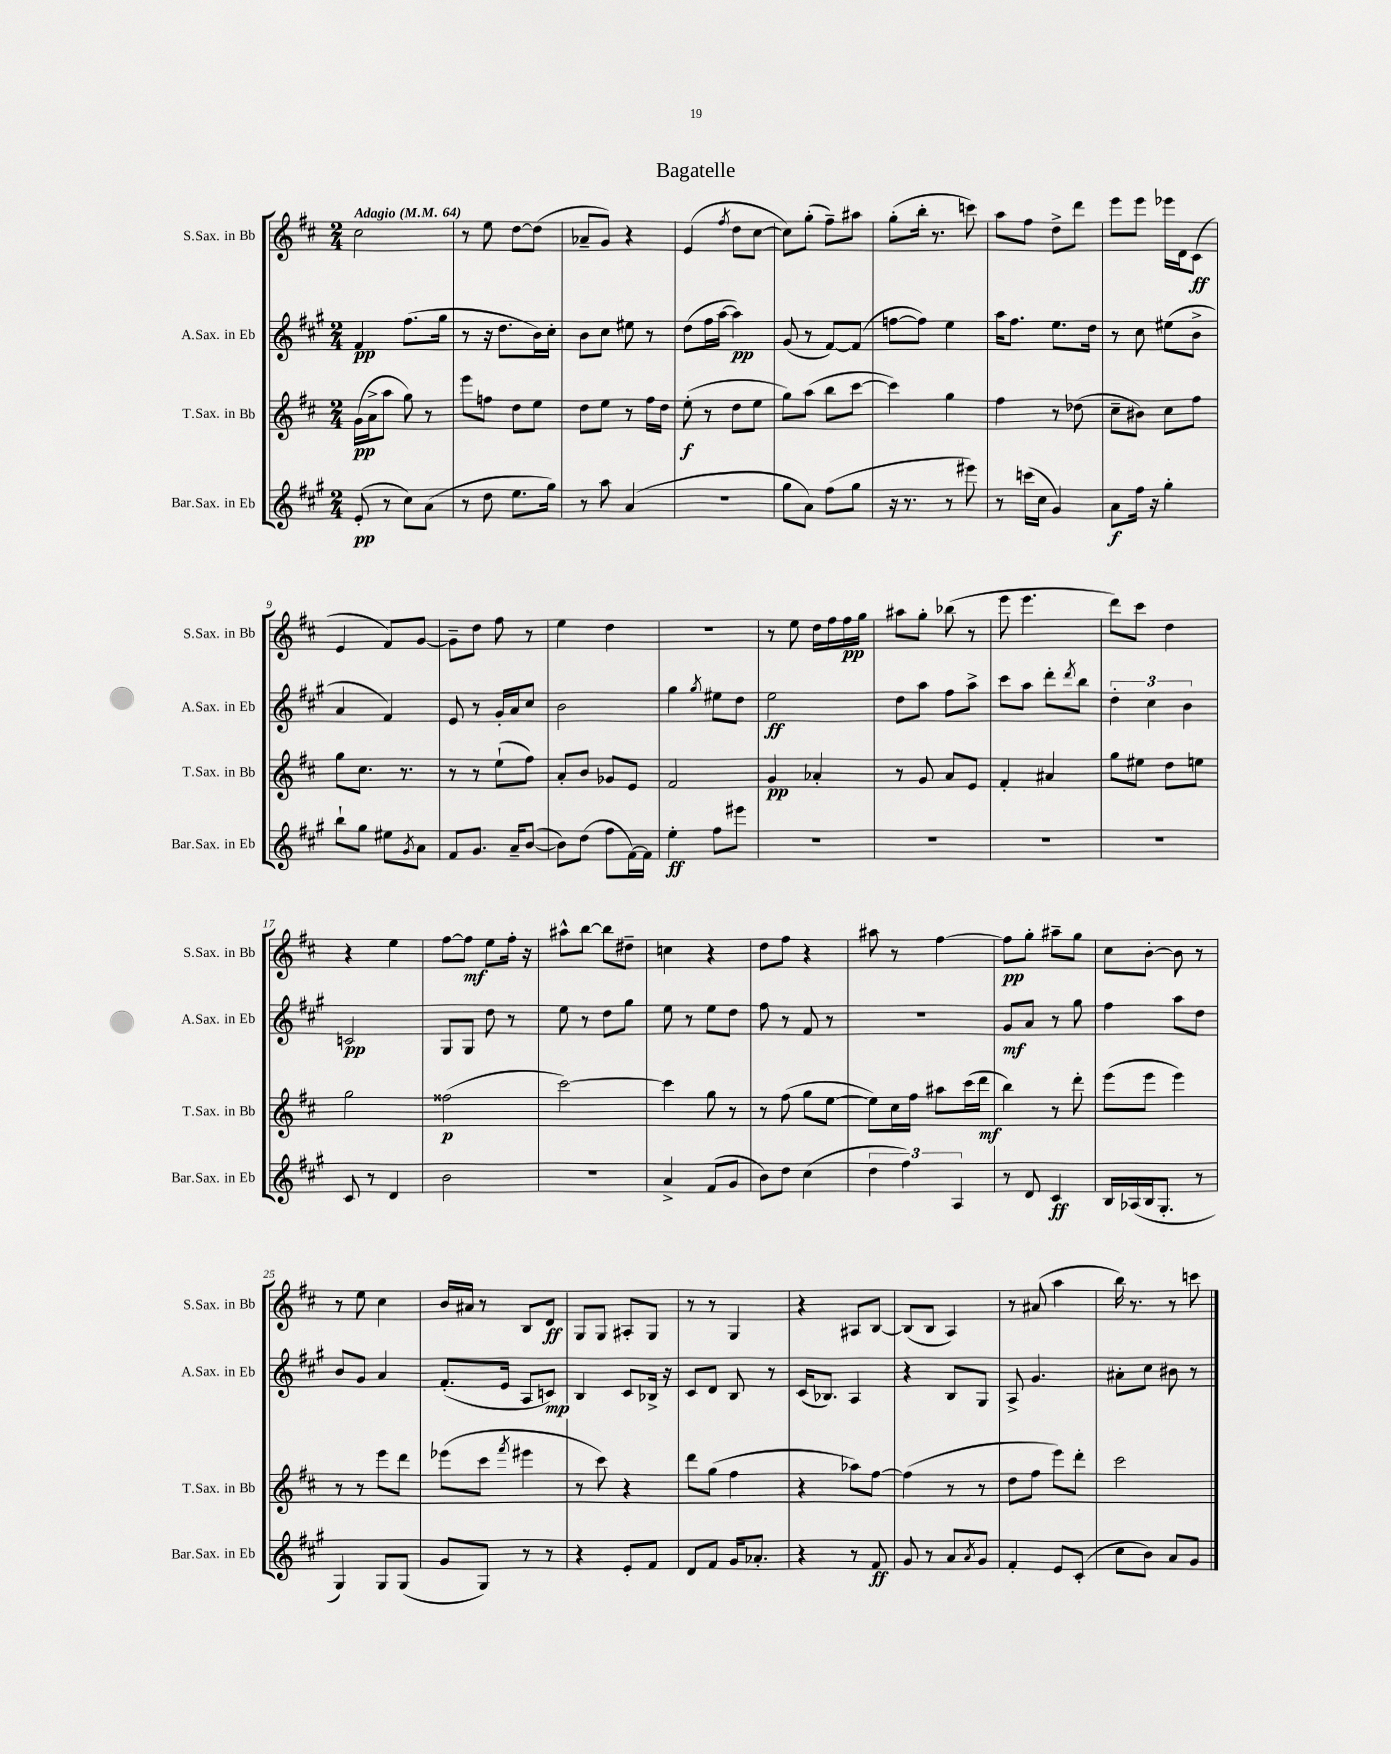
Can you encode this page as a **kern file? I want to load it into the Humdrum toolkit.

**kern	**dynam	**kern	**dynam	**kern	**dynam	**kern	**dynam
*part4	*part4	*part3	*part3	*part2	*part2	*part1	*part1
*staff4	*staff4	*staff3	*staff3	*staff2	*staff2	*staff1	*staff1
*I"Bar.Sax. in Eb	*	*I"T.Sax. in Bb	*	*I"A.Sax. in Eb	*	*I"S.Sax. in Bb	*
*I'Bar.Sax. in Eb	*	*I'T.Sax. in Bb	*	*I'A.Sax. in Eb	*	*I'S.Sax. in Bb	*
*clefG2	*	*clefG2	*	*clefG2	*	*clefG2	*
*k[f#c#g#]	*	*k[f#c#]	*	*k[f#c#g#]	*	*k[f#c#]	*
*M2/4	*	*M2/4	*	*M2/4	*	*M2/4	*
*MM64	*	*MM64	*	*MM64	*	*MM64	*
=1	=1	=1	=1	=1	=1	=1	=1
!	!	!	!	!	!	!LO:TX:a:B:t=Adagio	!
(8e'/	pp	(16g\LL	pp	4f#/	pp	2cc#\	.
.	.	16a^\J	.	.	.	.	.
8r	.	8aa\J	.	.	.	.	.
8cc#\L)	.	8gg\)	.	(8.ff#\L	.	.	.
(8a\J	.	8r	.	.	.	.	.
.	.	.	.	16gg#\Jk	.	.	.
=2	=2	=2	=2	=2	=2	=2	=2
8r	.	8eee\L	.	8r	.	8r	.
8dd\	.	8ffn\J	.	16r	.	8ee\	.
.	.	.	.	8.dd\L	.	.	.
8.ee\L	.	8dd\L	.	.	.	[8dd\L	.
.	.	8ee\J	.	16b\L)	.	(8dd\J]	.
16gg#\Jk)	.	.	.	16cc#'\JJ	.	.	.
=3	=3	=3	=3	=3	=3	=3	=3
8r	.	8dd\L	.	8b\L	.	8a-X~/L	.
8aa\	.	8ee\J	.	8cc#\J	.	8g/J)	.
(4a/	.	8r	.	8ee#X\	.	4r	.
.	.	16ff#\LL	.	8r	.	.	.
.	.	16dd\JJ	.	.	.	.	.
=4	=4	=4	=4	=4	=4	=4	=4
2r	.	(8ee'\	f	(8dd\L	.	(4e/	.
.	.	8r	.	16ff#\L	.	.	.
.	.	.	.	[16aa\JJ	.	.	.
.	.	.	.	.	.	8qff#/	.
.	.	8dd\L	.	4aa\])	pp	8dd\L	.
.	.	8ee\J	.	.	.	[8cc#\J	.
=5	=5	=5	=5	=5	=5	=5	=5
8gg#\L	.	8gg\L)	.	(8g#/	.	8cc#\L])	.
8a\J)	.	(8aa\J	.	8r	.	(8gg'\J	.
(8ff#\L	.	8bb\L	.	[8f#/L)	.	8ff#~\L)	.
8gg#\J	.	[8ccc#\J	.	(8f#/J]	.	8aa#X\J	.
=6	=6	=6	=6	=6	=6	=6	=6
16r	.	4ccc#\])	.	[8ffn\L	.	(8gg'\L	.
8.r	.	.	.	.	.	.	.
.	.	.	.	8ff\J])	.	16bb'\Jk	.
.	.	.	.	.	.	8.r	.
8r	.	4gg\	.	4ee\	.	.	.
8eee#X\)	.	.	.	.	.	8cccn\)	.
=7	=7	=7	=7	=7	=7	=7	=7
8r	.	4ff#\	.	16aa\KL	.	8aa\L	.
.	.	.	.	8.ff#\J	.	.	.
(16cccn\LL	.	.	.	.	.	8ff#\J	.
16cc#\JJ	.	.	.	.	.	.	.
4g#/)	.	8r	.	8.ee\L	.	8dd^\L	.
.	.	(8dd-X\	.	.	.	8ddd\J	.
.	.	.	.	16dd\Jk	.	.	.
=8	=8	=8	=8	=8	=8	=8	=8
8a\L	f	8cc#~\L	.	8r	.	8eee\L	.
16ff#\Jk	.	8b#X\J)	.	8cc#\	.	8eee\J	.
16r	.	.	.	.	.	.	.
4gg#'\	.	8cc#\L	.	(8ee#X\L	.	16eee-X\LL	.
.	.	.	.	.	.	16d\J	.
.	.	8ff#\J	.	8b^\J	.	(8c#\J	ff
!!LO:LB:g=z
=9	=9	=9	=9	=9	=9	=9	=9
8bb`\L	.	8gg\L	.	4a/	.	4e/	.
8gg#\J	.	8.cc#\J	.	.	.	.	.
8ee#X\L	.	.	.	4f#/)	.	8f#/L)	.
.	.	8.r	.	.	.	.	.
8qg#/	.	.	.	.	.	.	.
8a\J	.	.	.	.	.	[8g/J	.
=10	=10	=10	=10	=10	=10	=10	=10
8f#/L	.	8r	.	8e/	.	8g~\L]	.
8.g#/J	.	8r	.	8r	.	8dd\J	.
.	.	(8ee`\L	.	16g#'/LL	.	8ff#\	.
16a~/KL	.	.	.	16a/J	.	.	.
([8b/J	.	8ff#\J)	.	8cc#/J	.	8r	.
=11	=11	=11	=11	=11	=11	=11	=11
8b\L])	.	8a'/L	.	2b\	.	4ee\	.
(8dd\J	.	8b/J	.	.	.	.	.
8ff#\L	.	8g-X/L	.	.	.	4dd\	.
[16f#\L)	.	8e/J	.	.	.	.	.
16f#\JJ]	.	.	.	.	.	.	.
=12	=12	=12	=12	=12	=12	=12	=12
4ee'\	ff	2f#/	.	4gg#\	.	2r	.
.	.	.	.	8qgg#/	.	.	.
8ff#\L	.	.	.	8ee#X\L	.	.	.
8eee#X\J	.	.	.	8dd\J	.	.	.
=13	=13	=13	=13	=13	=13	=13	=13
2r	.	4g/	pp	2ee\	ff	8r	.
.	.	.	.	.	.	8ee\	.
.	.	4a-X'/	.	.	.	16dd\LL	.
.	.	.	.	.	.	16ff#\	.
.	.	.	.	.	.	16ff#\	pp
.	.	.	.	.	.	16gg\JJ	.
=14	=14	=14	=14	=14	=14	=14	=14
2r	.	8r	.	8dd\L	.	8aa#X\L	.
.	.	8g/	.	8aa\J	.	8gg'\J	.
.	.	8a/L	.	8ff#\L	.	(8bb-X\	.
.	.	8e/J	.	8aa^\J	.	8r	.
=15	=15	=15	=15	=15	=15	=15	=15
2r	.	4f#'/	.	8ccc#\L	.	8eee\	.
.	.	.	.	8aa\J	.	4.eee\	.
.	.	4a#X/	.	8ddd'\L	.	.	.
.	.	.	.	8qddd/	.	.	.
.	.	.	.	8bb\J	.	.	.
=16	=16	=16	=16	=16	=16	=16	=16
2r	.	8gg\L	.	6dd'\	.	8ddd\L)	.
.	.	8ee#X\J	.	.	.	8ccc#\J	.
.	.	.	.	6cc#\	.	.	.
.	.	8dd\L	.	.	.	4dd\	.
.	.	.	.	6b\	.	.	.
.	.	8een\J	.	.	.	.	.
!!LO:LB:g=z
=17	=17	=17	=17	=17	=17	=17	=17
8c#/	.	2gg\	.	2cn/	pp	4r	.
8r	.	.	.	.	.	.	.
4d/	.	.	.	.	.	4ee\	.
=18	=18	=18	=18	=18	=18	=18	=18
2b\	.	(2ff##X\	p	8G#/L	.	[8ff#\L	.
.	.	.	.	8G#/J	.	8ff#\J]	mf
.	.	.	.	8dd\	.	8ee\L	.
.	.	.	.	8r	.	16ff#'\Jk	.
.	.	.	.	.	.	16r	.
=19	=19	=19	=19	=19	=19	=19	=19
2r	.	[2ccc#\)	.	8ee\	.	8aa#X^^\L	.
.	.	.	.	8r	.	[8bb\J	.
.	.	.	.	8dd\L	.	8bb\L]	.
.	.	.	.	8gg#\J	.	8dd#X~\J	.
=20	=20	=20	=20	=20	=20	=20	=20
4a^/	.	4ccc#\]	.	8ee\	.	4ccn\	.
.	.	.	.	8r	.	.	.
(8f#/L	.	8gg\	.	8ee\L	.	4r	.
8g#/J	.	8r	.	8dd\J	.	.	.
=21	=21	=21	=21	=21	=21	=21	=21
8b\L)	.	8r	.	8ff#\	.	8dd\L	.
8dd\J	.	(8ff#\	.	8r	.	8ff#\J	.
(4cc#\	.	8gg\L	.	8f#/	.	4r	.
.	.	[8ee\J	.	8r	.	.	.
=22	=22	=22	=22	=22	=22	=22	=22
6dd\	.	8ee\L])	.	2r	.	8aa#X\	.
.	.	16cc#\L	.	.	.	8r	.
6ff#\)	.	.	.	.	.	.	.
.	.	16ff#\JJ	.	.	.	.	.
.	.	8aa#X\L	.	.	.	[4ff#\	.
6A/	.	.	.	.	.	.	.
.	.	(16ccc#\L	.	.	.	.	.
.	.	16ddd\JJ	mf	.	.	.	.
=23	=23	=23	=23	=23	=23	=23	=23
8r	.	4bb\)	.	8g#/L	mf	8ff#\L]	pp
8d/	.	.	.	8a/J	.	8gg'\J	.
4c#/	ff	8r	.	8r	.	8aa#X~\L	.
.	.	8ddd'\	.	8gg#\	.	8gg\J	.
=24	=24	=24	=24	=24	=24	=24	=24
16B/LL	.	(8eee\L	.	4ff#\	.	8cc#\L	.
(16A-X/	.	.	.	.	.	.	.
16B/J	.	8eee\J	.	.	.	[8b'\J	.
8.G#'/J	.	.	.	.	.	.	.
.	.	4eee\)	.	8aa\L	.	8b\]	.
8r	.	.	.	8dd\J	.	8r	.
!!LO:LB:g=z
=25	=25	=25	=25	=25	=25	=25	=25
4G#/)	.	8r	.	8b/L	.	8r	.
.	.	8r	.	8g#/J	.	8ee\	.
8G#/L	.	8eee\L	.	4a/	.	4cc#\	.
(8G#/J	.	8ddd\J	.	.	.	.	.
=26	=26	=26	=26	=26	=26	=26	=26
8g#/L	.	(8eee-X\L	.	(8.f#'/L	.	16b/LL	.
.	.	.	.	.	.	16a#X/JJ	.
8G#/J)	.	8ccc#\J	.	.	.	8r	.
.	.	.	.	16e/Jk	.	.	.
.	.	8qfff#/	.	.	.	.	.
8r	.	4eee#X\	.	8A/L	.	8B/L	.
8r	.	.	.	8cn/J)	mp	8d/J	ff
=27	=27	=27	=27	=27	=27	=27	=27
4r	.	8r	.	4B/	.	8G/L	.
.	.	8ccc#\)	.	.	.	8G/J	.
8e'/L	.	4r	.	8c#/L	.	8A#X'/L	.
8f#/J	.	.	.	16B-X^/Jk	.	8G/J	.
.	.	.	.	16r	.	.	.
=28	=28	=28	=28	=28	=28	=28	=28
8d/L	.	8ddd\L	.	8c#/L	.	8r	.
8f#/J	.	(8gg\J	.	8d/J	.	8r	.
16g#/KL	.	4ff#\	.	8B/	.	4G/	.
8.a-X'/J	.	.	.	.	.	.	.
.	.	.	.	8r	.	.	.
=29	=29	=29	=29	=29	=29	=29	=29
4r	.	4r	.	(16c#/KL	.	4r	.
.	.	.	.	8.B-X/J)	.	.	.
8r	.	8aa-X\L)	.	4A/	.	8A#X/L	.
8f#/	ff	[8ff#\J	.	.	.	[8B/J	.
=30	=30	=30	=30	=30	=30	=30	=30
8g#/	.	(4ff#\]	.	4r	.	(8B/L]	.
8r	.	.	.	.	.	8B/J	.
8a/L	.	8r	.	8B/L	.	4A/)	.
8qa/	.	.	.	.	.	.	.
8g#/J	.	8r	.	8G#/J	.	.	.
=31	=31	=31	=31	=31	=31	=31	=31
4f#'/	.	8dd\L	.	8A^/	.	8r	.
.	.	8ff#\J	.	4.g#/	.	(8a#X/	.
8e/L	.	8eee\L)	.	.	.	4aa\	.
(8c#'/J	.	8ddd'\J	.	.	.	.	.
=32	=32	=32	=32	=32	=32	=32	=32
8cc#\L	.	2ccc#\	.	8a#X'\L	.	16bb\)	.
.	.	.	.	.	.	8.r	.
8b\J)	.	.	.	8cc#\J	.	.	.
8a/L	.	.	.	8b#X\	.	8r	.
8g#/J	.	.	.	8r	.	8cccn\	.
==	==	==	==	==	==	==	==
*-	*-	*-	*-	*-	*-	*-	*-
